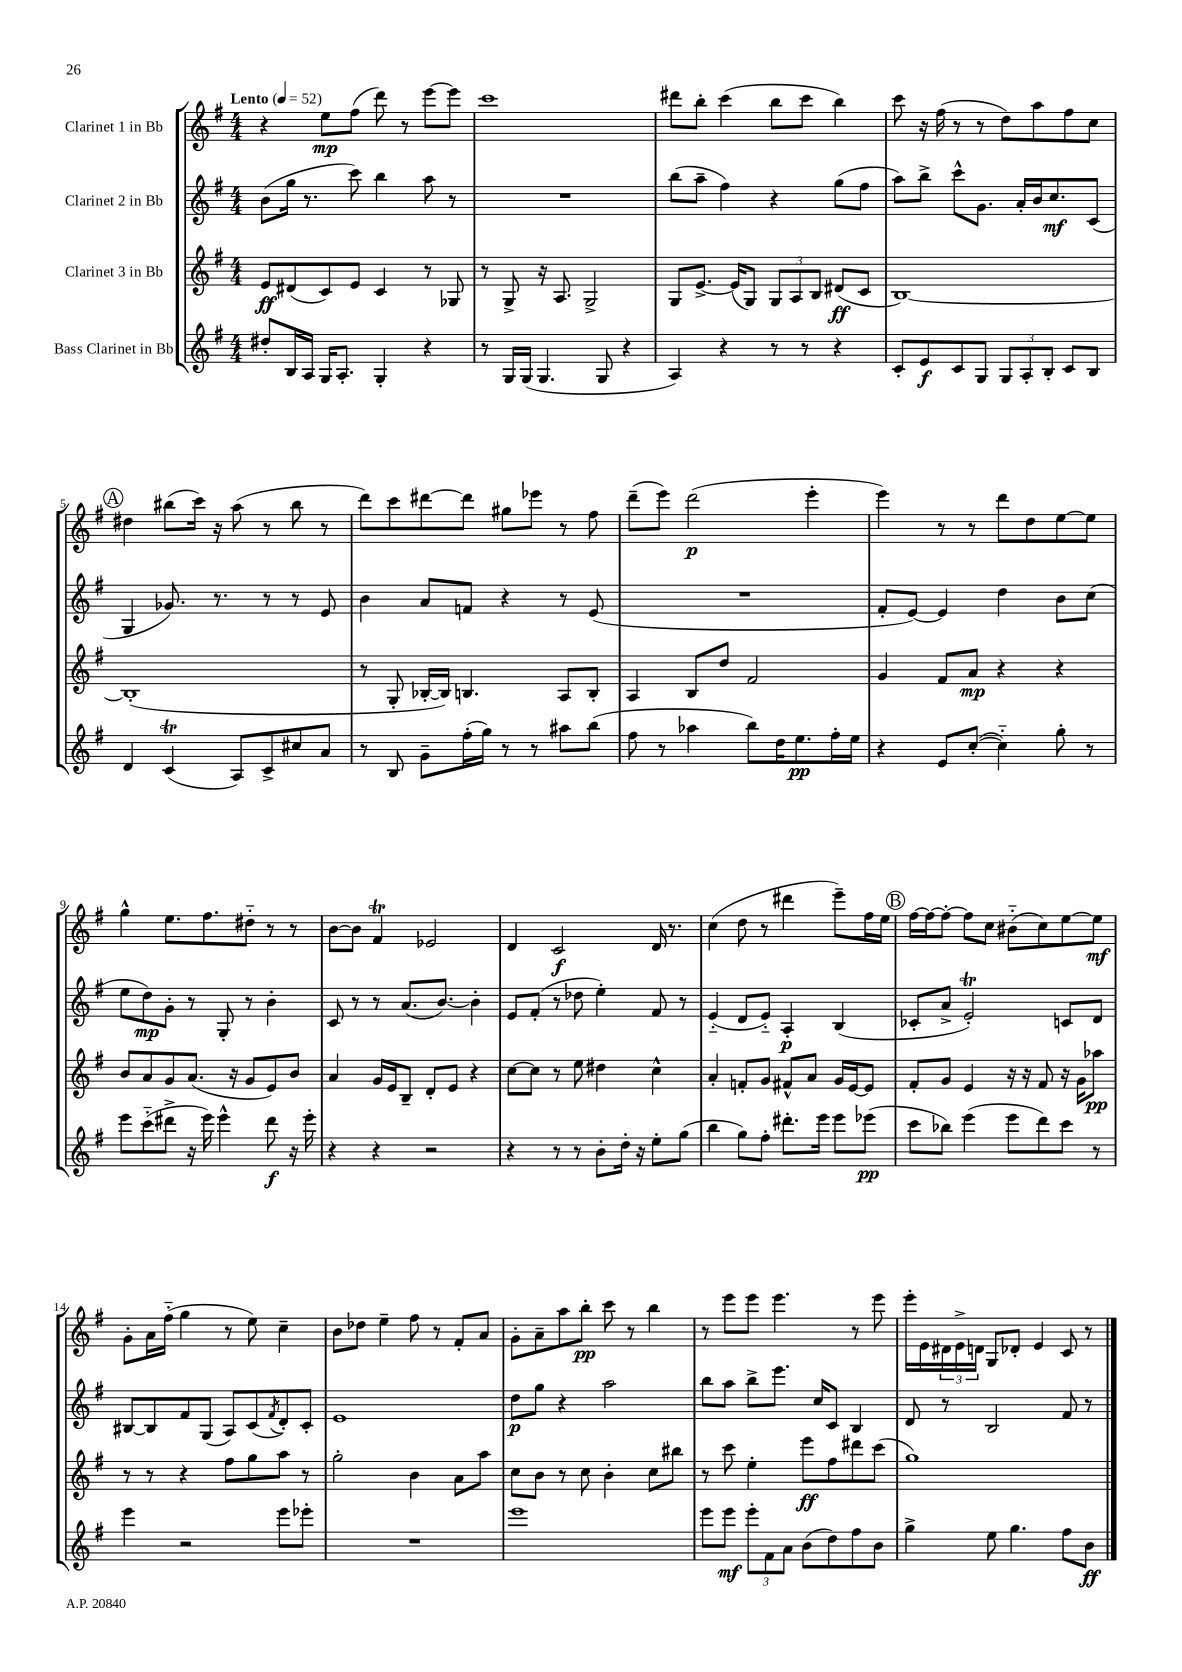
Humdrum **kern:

**kern	**dynam	**kern	**dynam	**kern	**dynam	**kern	**dynam
*part4	*part4	*part3	*part3	*part2	*part2	*part1	*part1
*staff4	*staff4	*staff3	*staff3	*staff2	*staff2	*staff1	*staff1
*I"Bass Clarinet in Bb	*	*I"Clarinet 3 in Bb	*	*I"Clarinet 2 in Bb	*	*I"Clarinet 1 in Bb	*
*clefG2	*	*clefG2	*	*clefG2	*	*clefG2	*
*k[f#]	*	*k[f#]	*	*k[f#]	*	*k[f#]	*
*M4/4	*	*M4/4	*	*M4/4	*	*M4/4	*
*MM52	*	*MM52	*	*MM52	*	*MM52	*
=1	=1	=1	=1	=1	=1	=1	=1
!	!	!	!	!	!	!LO:TX:a:B:t=Lento	!
8dd#X'/L	.	8e/L	ff	(8b\L	.	4r	.
16B/L	.	(8d#X/	.	16gg\Jk	.	.	.
16A/JJ	.	.	.	8.r	.	.	.
16G/KL	.	8c/)	.	.	.	8ee\L	mp
8.A'/J	.	.	.	.	.	.	.
.	.	8e/J	.	8ccc\)	.	(8ff#\J	.
4G'/	.	4c/	.	4bb\	.	8ddd\)	.
.	.	.	.	.	.	8r	.
4r	.	8r	.	8aa\	.	[8eee\L	.
.	.	8G-X/	.	8r	.	8eee\J]	.
=2	=2	=2	=2	=2	=2	=2	=2
8r	.	8r	.	1r	.	1ccc	.
16G/LL	.	8G^/	.	.	.	.	.
(16G/JJ	.	.	.	.	.	.	.
4.G/	.	16r	.	.	.	.	.
.	.	8.A/	.	.	.	.	.
.	.	2G^/	.	.	.	.	.
8G/	.	.	.	.	.	.	.
4r	.	.	.	.	.	.	.
=3	=3	=3	=3	=3	=3	=3	=3
4A/)	.	8G/L	.	(8bb\L	.	8ddd#X\L	.
.	.	[8.e^/J	.	8aa~\J	.	8bb'\J	.
4r	.	.	.	4ff#\)	.	(4ccc\	.
.	.	(16e/KL]	.	.	.	.	.
.	.	8G/J)	.	.	.	.	.
8r	.	12G/L	.	4r	.	8bb\L	.
.	.	12A/	.	.	.	.	.
8r	.	.	.	.	.	8ccc\J	.
.	.	12B/J	.	.	.	.	.
4r	.	(8d#X/L	ff	(8gg\L	.	4bb\)	.
.	.	8c/J	.	8ff#\J	.	.	.
=4	=4	=4	=4	=4	=4	=4	=4
8c'/L	.	[1B)	.	8aa\L)	.	8ccc\	.
8e/	f	.	.	8bb^\J	.	16r	.
.	.	.	.	.	.	(16ff#\	.
8c/	.	.	.	8ccc^^\L	.	8r	.
8G/J	.	.	.	8.g\J	.	8r	.
12G/L	.	.	.	.	.	8dd\L)	.
.	.	.	.	16a'/LL	.	.	.
12A'/	.	.	.	.	.	.	.
.	.	.	.	16b/J	.	8aa\	.
12B'/J	.	.	.	.	.	.	.
.	.	.	.	8.cc/	mf	.	.
8c/L	.	.	.	.	.	8ff#\	.
8B/J	.	.	.	(8c/J	.	8cc\J	.
!!LO:LB:g=z
!!LO:REH:place=s1:t=A
=5	=5	=5	=5	=5	=5	=5	=5
4d/	.	(1B']	.	4G/	.	4dd#X\	.
(4cT/	.	.	.	8.g-X/)	.	(8bb#X\L	.
.	.	.	.	.	.	16ccc\Jk)	.
.	.	.	.	8.r	.	16r	.
8A/L)	.	.	.	.	.	(8aa\	.
8c^/	.	.	.	8r	.	8r	.
8cc#X/	.	.	.	8r	.	8bb#\	.
8a/J	.	.	.	8e/	.	8r	.
=6	=6	=6	=6	=6	=6	=6	=6
8r	.	8r	.	4b\	.	8ddd\L)	.
8B/	.	8G'/	.	.	.	8ccc\	.
8g~\L	.	[16B-X'/LL	.	8a/L	.	[8ddd#X\	.
.	.	16B-/JJ])	.	.	.	.	.
(16ff#'\L	.	4.Bn/	.	8fn/J	.	8ddd#\J]	.
16gg\JJ)	.	.	.	.	.	.	.
8r	.	.	.	4r	.	8gg#X\L	.
8r	.	.	.	.	.	8eee-X\J	.
8aa#X\L	.	8A/L	.	8r	.	8r	.
(8bb\J	.	8B'/J	.	(8e/	.	8ff#\	.
=7	=7	=7	=7	=7	=7	=7	=7
8ff#\	.	4A/	.	1r	.	(8ddd~\L	.
8r	.	.	.	.	.	8eee\J)	.
4aa-X\	.	8B/L	.	.	.	(2ddd\	p
.	.	8dd/J	.	.	.	.	.
8bb\L)	.	2f#/	.	.	.	.	.
16dd\K	.	.	.	.	.	.	.
8.ee\	pp	.	.	.	.	.	.
.	.	.	.	.	.	4eee'\	.
16ff#'\L	.	.	.	.	.	.	.
16ee\JJ	.	.	.	.	.	.	.
=8	=8	=8	=8	=8	=8	=8	=8
4r	.	4g/	.	8f#'/L	.	4eee\)	.
.	.	.	.	[8e/J)	.	.	.
8e/L	.	8f#/L	.	4e/]	.	8r	.
([8cc'/J	.	8a/J	mp	.	.	8r	.
4cc\])	.	4r	.	4dd\	.	8ddd\L	.
.	.	.	.	.	.	8dd\	.
8gg'\	.	4r	.	8b\L	.	[8ee\	.
8r	.	.	.	(8cc\J	.	8ee\J]	.
!!LO:LB:g=z
=9	=9	=9	=9	=9	=9	=9	=9
8eee\L	.	8b/L	.	8ee\L	.	4gg^^\	.
(8ccc\	.	8a/	.	8dd\)	mp	.	.
8ddd#X^\J	.	8g/	.	8g'\J	.	8.ee\L	.
16r	.	(8.a/J	.	8r	.	.	.
16eee\)	.	.	.	.	.	8.ff#\	.
4eee^^\	.	.	.	8G'/	.	.	.
.	.	16r	.	.	.	.	.
.	.	8g/L	.	8r	.	8dd#X\J	.
8ddd#\	f	8e/)	.	4b'\	.	8r	.
16r	.	8b/J	.	.	.	8r	.
16eee'\	.	.	.	.	.	.	.
=10	=10	=10	=10	=10	=10	=10	=10
4r	.	4a/	.	8c/	.	[8b\L	.
.	.	.	.	8r	.	8b\J]	.
4r	.	16g/LL	.	8r	.	4f#t/	.
.	.	16e/J	.	.	.	.	.
.	.	8B~/J	.	(8.a/L	.	.	.
2r	.	8d'/L	.	.	.	2e-X/	.
.	.	.	.	[8.b/J)	.	.	.
.	.	8e/J	.	.	.	.	.
.	.	4r	.	4b'\]	.	.	.
=11	=11	=11	=11	=11	=11	=11	=11
4r	.	[8cc\L	.	8e/L	.	4d/	.
.	.	8cc\J]	.	(8f#'/J	.	.	.
8r	.	8r	.	8r	.	2c/	f
8r	.	8ee\	.	8dd-X\	.	.	.
8b'\L	.	4dd#X\	.	4ee'\)	.	.	.
16dd'\Jk	.	.	.	.	.	.	.
16r	.	.	.	.	.	.	.
8ee'\L	.	4cc^^\	.	8f#/	.	16d/	.
.	.	.	.	.	.	8.r	.
(8gg\J	.	.	.	8r	.	.	.
=12	=12	=12	=12	=12	=12	=12	=12
4bb\	.	4a'/	.	(4e/	.	(4cc\	.
8gg\L)	.	8fn'/L	.	8d/L	.	8dd\	.
8ff#'\J	.	8g/J	.	8e/J)	.	8r	.
8.ddd#X'\L	.	8f#X^^/L	.	4A'/	p	4ddd#X\	.
.	.	8a/J	.	.	.	.	.
16eee\Jk	.	.	.	.	.	.	.
8eee\L	.	16g/LL	.	(4B/	.	8eee~\L)	.
.	.	[16e/J	.	.	.	.	.
(8eee-X\J	pp	8e/J]	.	.	.	16ff#\L	.
.	.	.	.	.	.	16ee\JJ	.
!!LO:REH:place=s1:t=B
=13	=13	=13	=13	=13	=13	=13	=13
8ccc\L	.	8f#'/L	.	8c-X'/L	.	[16ff#\LL	.
.	.	.	.	.	.	16ff#\J_	.
8bb-X\J)	.	8g/J	.	8a^/J	.	8ff#'\J_	.
(4eee\	.	4e/	.	2eT'/)	.	8ff#\L]	.
.	.	.	.	.	.	8cc\J	.
8eee\L	.	16r	.	.	.	(8b#X\L	.
.	.	16r	.	.	.	.	.
8ddd\)	.	8f#/	.	.	.	8cc\)	.
8ccc\J	.	16r	.	8cn/L	.	[8ee\	.
.	.	16g\KL	.	.	.	.	.
8r	.	8aa-X\J	pp	8d/J	.	8ee\J]	mf
!!LO:LB:g=z
=14	=14	=14	=14	=14	=14	=14	=14
4eee\	.	8r	.	[8B#X/L	.	8g'\L	.
.	.	8r	.	8B#/]	.	16a\L	.
.	.	.	.	.	.	(16ff#\JJ	.
2r	.	4r	.	8f#/	.	4gg\	.
.	.	.	.	(8G/J	.	.	.
.	.	8ff#\L	.	8A/L)	.	8r	.
.	.	8gg\	.	(8c/	.	8ee\)	.
.	.	.	.	8qf#/	.	.	.
8eee\L	.	8aa\J	.	8d'/)	.	4cc~\	.
8eee-X'\J	.	8r	.	8c'/J	.	.	.
=15	=15	=15	=15	=15	=15	=15	=15
1r	.	2gg'\	.	1e	.	8b\L	.
.	.	.	.	.	.	8dd-X\J	.
.	.	.	.	.	.	4ee~\	.
.	.	4b\	.	.	.	8ff#\	.
.	.	.	.	.	.	8r	.
.	.	8a\L	.	.	.	8f#'/L	.
.	.	8aa\J	.	.	.	8a/J	.
=16	=16	=16	=16	=16	=16	=16	=16
1eee	.	8cc\L	.	8dd\L	p	8g'\L	.
.	.	8b\J	.	8gg\J	.	8a~\	.
.	.	8r	.	4r	.	8aa\	.
.	.	8cc\	.	.	.	8bb'\J	pp
.	.	4b'\	.	2aa\	.	8ccc\	.
.	.	.	.	.	.	8r	.
.	.	8cc\L	.	.	.	4bb\	.
.	.	8bb#X\J	.	.	.	.	.
=17	=17	=17	=17	=17	=17	=17	=17
8eee\L	.	8r	.	8bb\L	.	8r	.
8eee\J	mf	8ccc\	.	8aa\J	.	8eee\L	.
12eee'\L	.	4ee'\	.	8bb^\L	.	8eee\J	.
12f#\	.	.	.	.	.	.	.
.	.	.	.	8.eee\J	.	4.eee\	.
12a\J	.	.	.	.	.	.	.
(8b\L	.	8eee\L	ff	.	.	.	.
.	.	.	.	16cc/KL	.	.	.
8dd\)	.	8ff#\	.	8c/J	.	.	.
8ff#\	.	8ddd#X\	.	4B/	.	8r	.
8b\J	.	(8ccc\J	.	.	.	8eee\	.
=18	=18	=18	=18	=18	=18	=18	=18
4gg^\	.	1gg)	.	8d/	.	16eee'\LL	.
.	.	.	.	.	.	16e\	.
.	.	.	.	8r	.	24d#X\	.
.	.	.	.	.	.	24e^\	.
.	.	.	.	.	.	24dn\JJ	.
8ee\	.	.	.	2B/	.	8G/L	.
4.gg\	.	.	.	.	.	8d-X'/J	.
.	.	.	.	.	.	4e/	.
8ff#\L	.	.	.	8f#/	.	8c/	.
8b\J	ff	.	.	8r	.	8r	.
==	==	==	==	==	==	==	==
*-	*-	*-	*-	*-	*-	*-	*-
